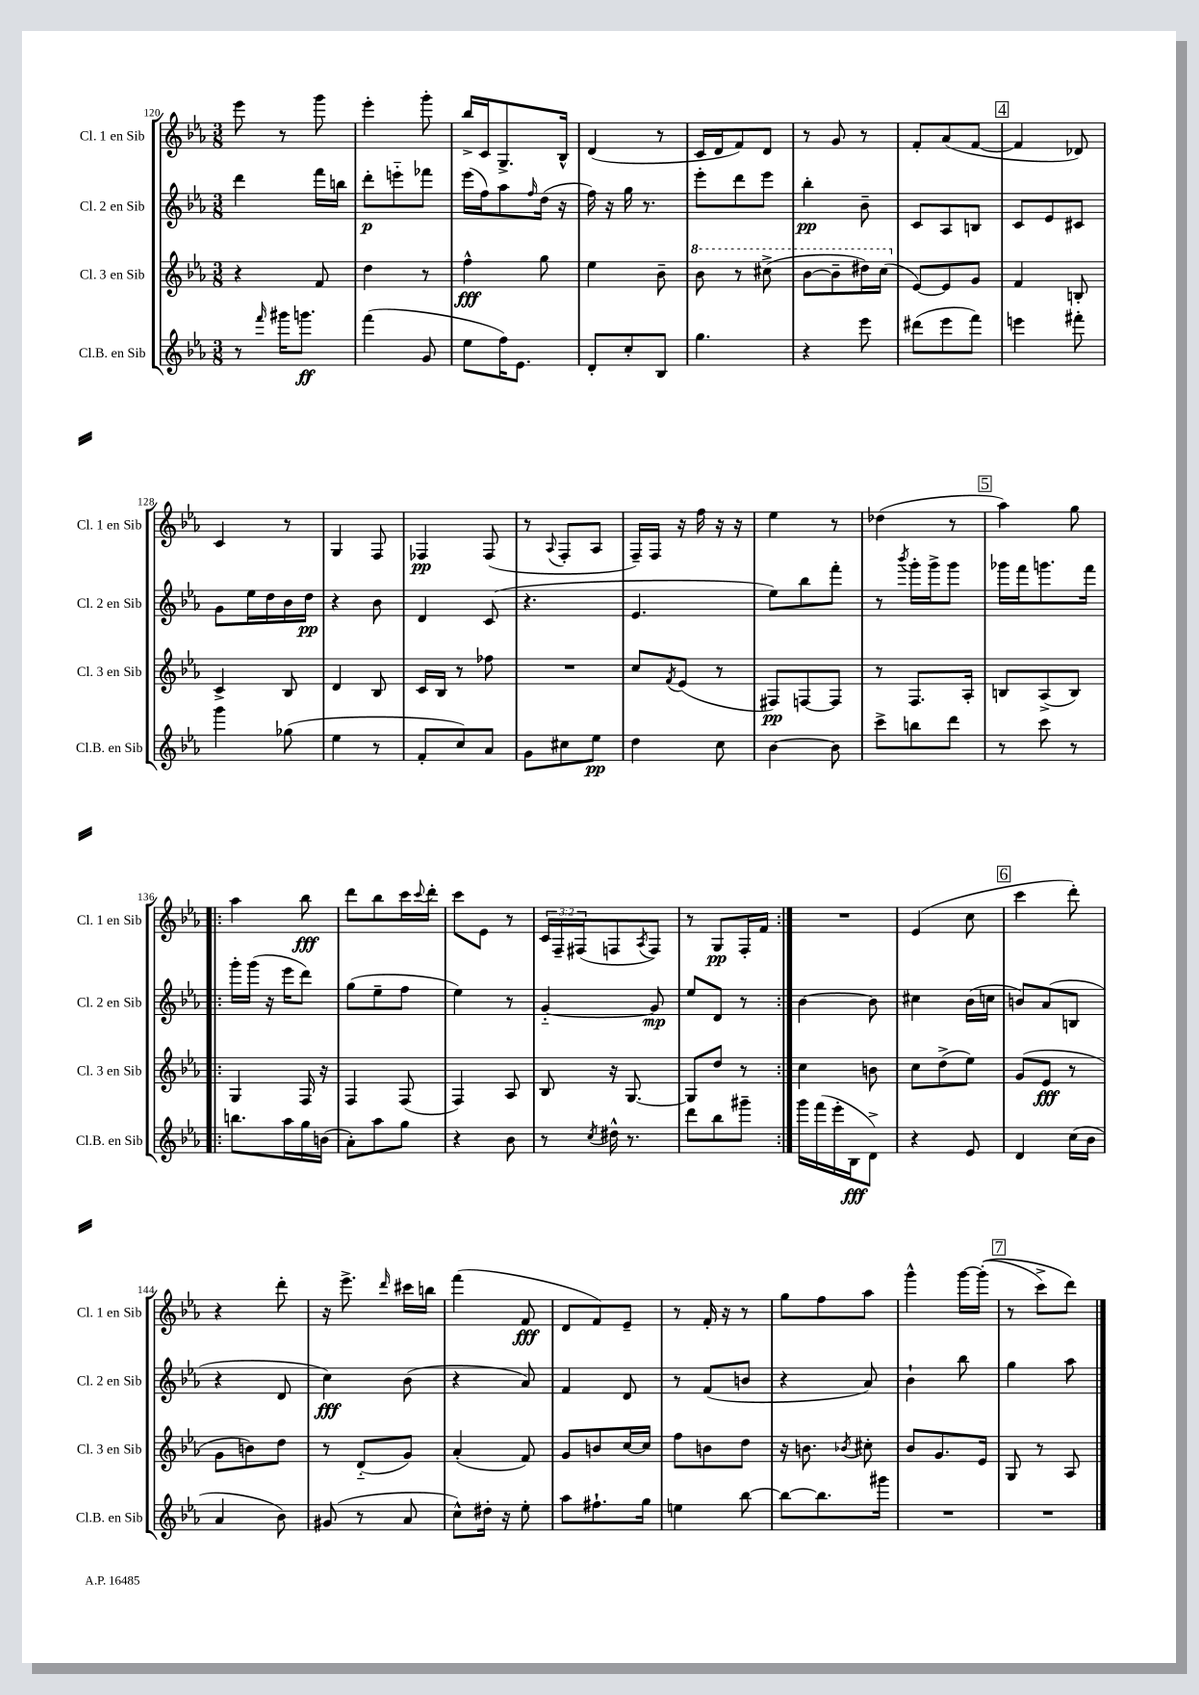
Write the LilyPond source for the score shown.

<<
\new StaffGroup <<
\new Staff = "s0" \with { instrumentName = "Cl. 1 en Sib" shortInstrumentName = "Cl. 1 en Sib" } {
    \clef treble \key ees \major \numericTimeSignature \time 3/8 \override Staff.TupletNumber.text = #tuplet-number::calc-fraction-text
    ees'''8 r8 g'''8 |
    ees'''4-. g'''8-. |
    bes''16-> c'16 g8.-> bes16-^ |
    d'4( r8 |
    c'16 d'16 f'8) d'8 |
    r8 g'8 r8 |
    f'8-. aes'8( f'8~ |
    \mark \markup { \box "4" } f'4 des'8) |
    c'4 r8 |
    g4 f8 |
    fes4\pp fes8( |
    r8 \appoggiatura { aes8 } f8-. aes8 |
    f16--) f16 r16 f''16 r16 r16 |
    ees''4 r8 |
    des''4( r8 |
    \mark \markup { \box "5" } aes''4) g''8 |
    \repeat volta 2 { aes''4 bes''8\fff |
    d'''8 bes''8 c'''16 \appoggiatura { c'''8 } d'''16-. |
    c'''8 ees'8 r8 |
    \tuplet 3/2 { c'16 f16-- fis16( } f8 \acciaccatura { aes8 } f8) |
    r8 g8\pp f16-. f'16 | }
    R4. |
    ees'4( c''8 |
    \mark \markup { \box "6" } c'''4 d'''8-.) |
    r4 d'''8-. |
    r16 ees'''8.-> \grace { d'''16 } cis'''16 b''16 |
    f'''4( f'8\fff |
    d'8 f'8) ees'8-- |
    r8 f'16-. r16 r8 |
    g''8 f''8 aes''8 |
    g'''4-^ g'''16~ g'''16-.(\( |
    \mark \markup { \box "7" } r8 c'''8->) d'''8\) \bar "|." |
}
\new Staff = "s1" \with { instrumentName = "Cl. 2 en Sib" shortInstrumentName = "Cl. 2 en Sib" } {
    \clef treble \key ees \major \numericTimeSignature \time 3/8
    d'''4 f'''16 b''16 |
    d'''8-.\p e'''8-_ fes'''8 |
    ees'''16( f''16) aes''8 \grace { f''16 } d''16( r16 |
    f''16) r16 g''16 r8. |
    ees'''8-. d'''8 ees'''8 |
    bes''4-.\pp bes'8-- |
    c'8 aes8 b8 |
    \mark \markup { \box "4" } c'8 ees'8 cis'8 |
    g'8 ees''16 d''16 bes'16 d''16\pp |
    r4 bes'8 |
    d'4 c'8( |
    r4. |
    ees'4. |
    ees''8) bes''8 f'''8-. |
    r8 \acciaccatura { bes'''8 } g'''16-. g'''16-> g'''8 |
    \mark \markup { \box "5" } ges'''16 f'''16 g'''8. f'''16 |
    \repeat volta 2 { g'''16-. g'''16( r16 ees'''16 d'''8) |
    g''8( ees''8-- f''8 |
    ees''4) r8 |
    g'4~-_ g'8\mp |
    ees''8 d'8 r8 | }
    bes'4~ bes'8 |
    cis''4 bes'16( c''16 |
    \mark \markup { \box "6" } b'8) aes'8( b8 |
    r4 d'8 |
    c''4\fff) bes'8( |
    r4 aes'8) |
    f'4 d'8 |
    r8 f'8( b'8 |
    r4 aes'8) |
    bes'4-! bes''8 |
    \mark \markup { \box "7" } g''4 aes''8 \bar "|." |
}
\new Staff = "s2" \with { instrumentName = "Cl. 3 en Sib" shortInstrumentName = "Cl. 3 en Sib" } {
    \clef treble \key ees \major \numericTimeSignature \time 3/8
    r4 f'8 |
    d''4 r8 |
    f''4-^\fff g''8 |
    ees''4 bes'8-- |
    \ottava #1 bes''8 r8 cis'''8->( |
    bes''8~ bes''8-- dis'''16) c'''16( \ottava #0 |
    ees'8~) ees'8 g'8 |
    \mark \markup { \box "4" } f'4 b8-. |
    c'4-> bes8 |
    d'4 bes8 |
    c'16 bes16 r8 fes''8 |
    R4. |
    c''8 \acciaccatura { f'8 } ees'8( r8 |
    fis8\pp) f8~ f8 |
    r8 f8. aes16-. |
    \mark \markup { \box "5" } b8 aes8->( b8) |
    \repeat volta 2 { g4 f16 r16 |
    f4 f8( |
    f4) aes8 |
    bes8 r16 g8.~ |
    g8 d''8 r8 | }
    c''4 b'8 |
    c''8 d''8->( ees''8) |
    \mark \markup { \box "6" } g'8( ees'8\fff r8 |
    g'8 b'8) d''8 |
    r8 d'8-_( g'8) |
    aes'4-.( f'8) |
    g'8 b'8 c''16~ c''16 |
    f''8 b'8 d''8 |
    r16 b'8. \acciaccatura { bes'8 } cis''8-. |
    bes'8 g'8. ees'16 |
    \mark \markup { \box "7" } g8 r8 aes8 \bar "|." |
}
\new Staff = "s3" \with { instrumentName = "Cl.B. en Sib" shortInstrumentName = "Cl.B. en Sib" } {
    \clef treble \key ees \major \numericTimeSignature \time 3/8
    r8 \grace { f'''16 } gis'''16 g'''8.\ff |
    f'''4( g'8 |
    ees''8 f''16) ees'8. |
    d'8-. c''8-. bes8 |
    g''4. |
    r4 ees'''8 |
    dis'''8( ees'''8 f'''8) |
    \mark \markup { \box "4" } e'''4 fis'''8-. |
    g'''4 ges''8( |
    ees''4 r8 |
    f'8-. c''8) aes'8 |
    g'8 cis''8 ees''8\pp |
    d''4 c''8 |
    bes'4~ bes'8 |
    c'''8-> b''8 d'''8 |
    \mark \markup { \box "5" } r8 c'''8 r8 |
    \repeat volta 2 { b''8. aes''16 g''16 b'16( |
    aes'8-.) aes''8 g''8 |
    r4 bes'8 |
    r8 \acciaccatura { c''8 } dis''16-^ r8. |
    d'''8 bes''8 gis'''8-- | }
    g'''16 f'''16( ees'''16-. bes16\fff d'8->) |
    r4 ees'8 |
    \mark \markup { \box "6" } d'4 c''16( bes'16 |
    aes'4 bes'8) |
    gis'8( r8 aes'8 |
    c''8-^) dis''16-. r16 ees''8-. |
    aes''8 fis''8.-! g''16 |
    e''4 bes''8~ |
    bes''8~ bes''8. gis'''16 |
    R4. |
    \mark \markup { \box "7" } R4. \bar "|." |
}
>>
>>
\layout { \context { \Score currentBarNumber = #120 } }
